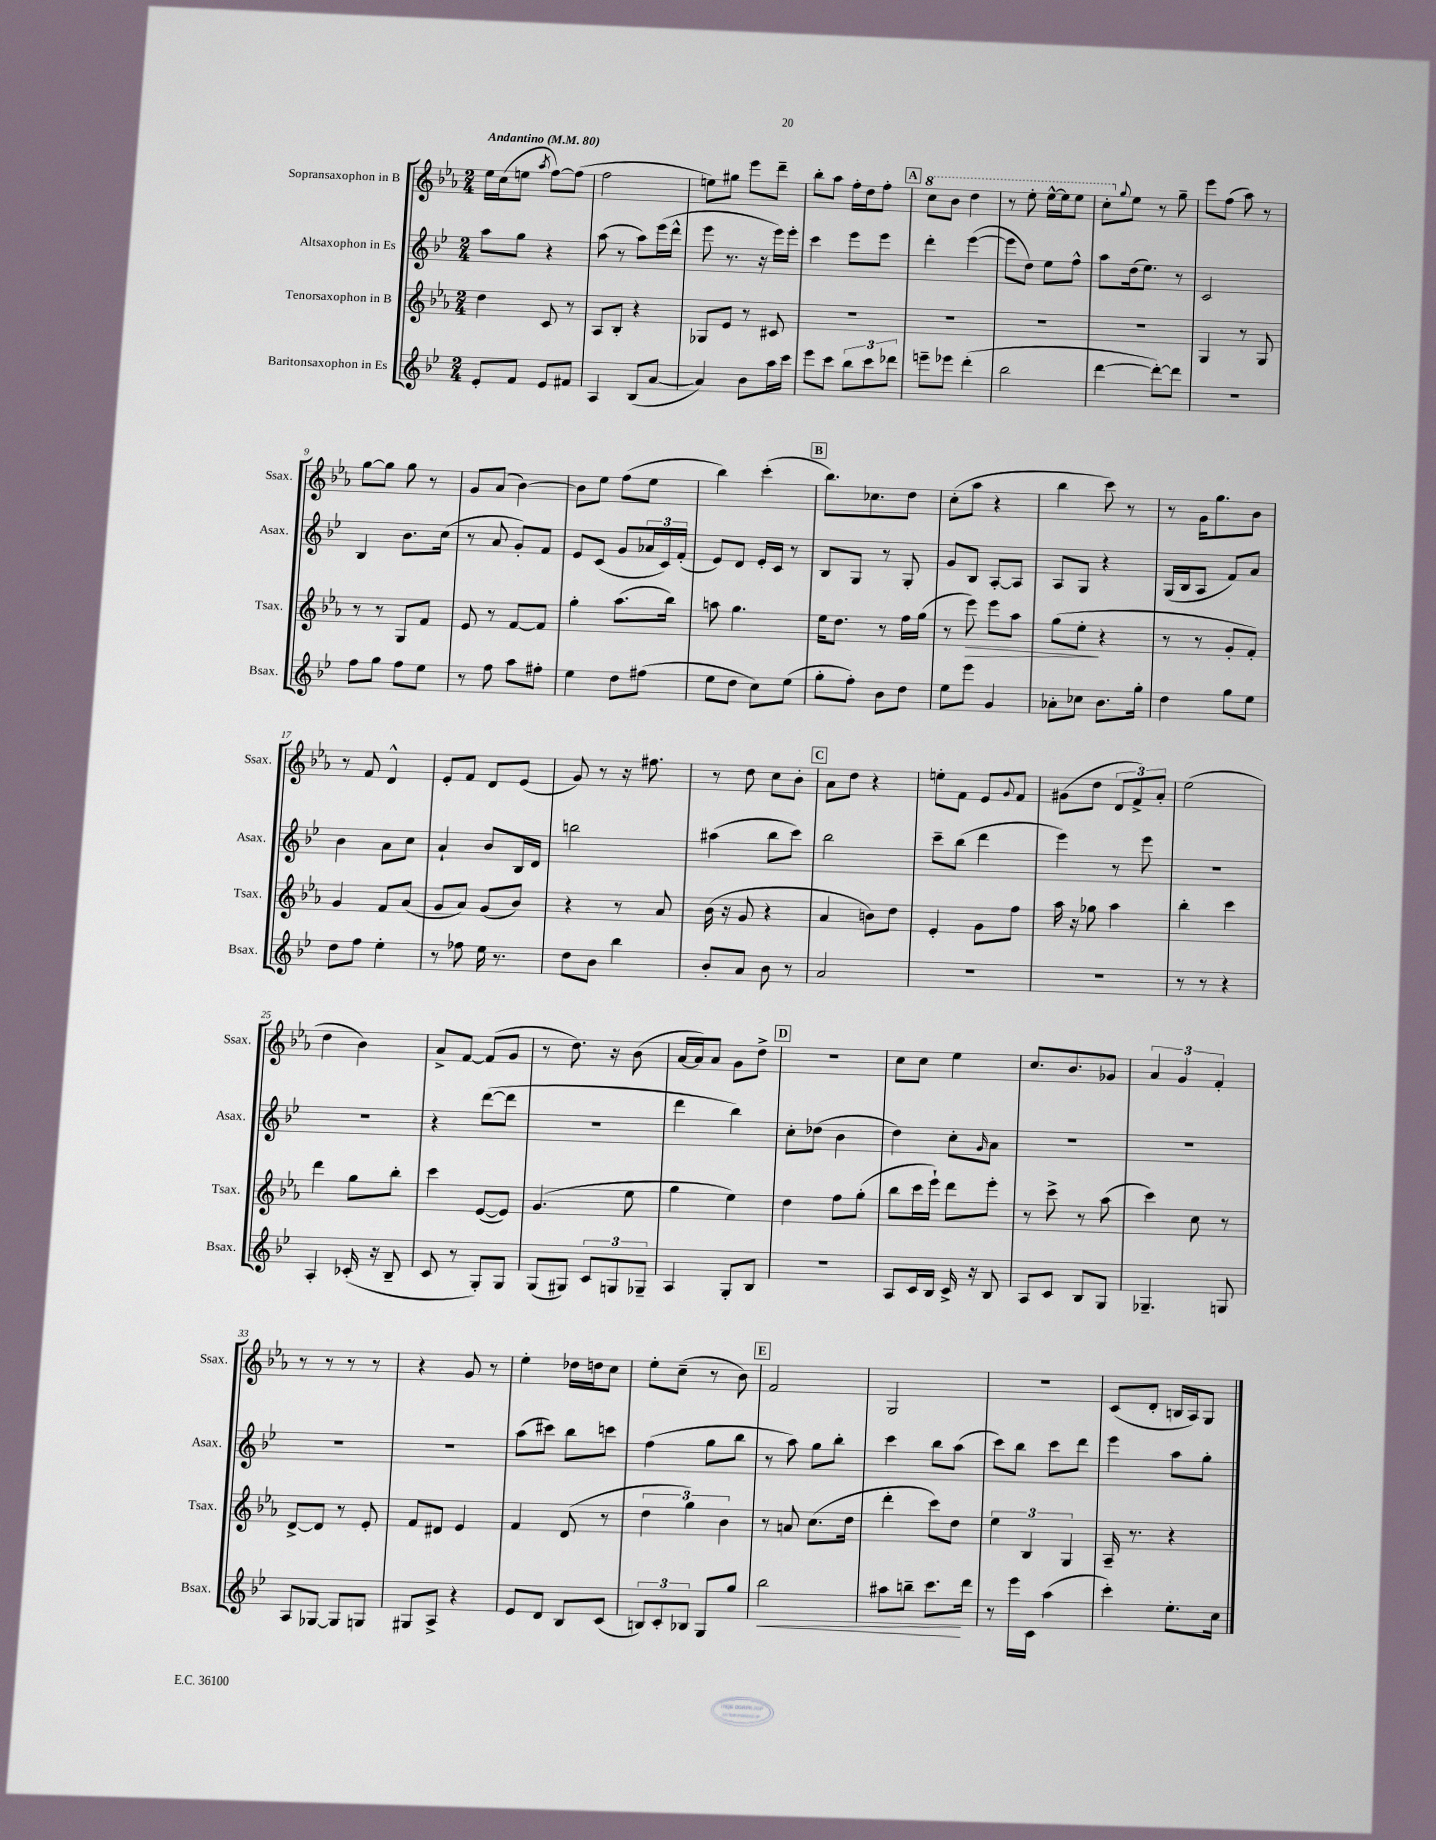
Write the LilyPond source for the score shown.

<<
\new StaffGroup <<
\new Staff = "s0" \with { instrumentName = "Sopransaxophon in B" shortInstrumentName = "Ssax." } {
    \clef treble \key ees \major \numericTimeSignature \time 2/4 \tempo "Andantino" 4 = 80
    ees''16 c''16( e''8 \acciaccatura { aes''8 } f''8~) f''8( |
    f''2 |
    e''8) gis''8 ees'''8 d'''8-- |
    bes''8-. aes''8 f''16-. d''16 f''8-. |
    \mark \markup { \box "A" } \ottava #1 c'''8 bes''8 d'''4 |
    r8 ees'''8-. ees'''16~-^ ees'''16 ees'''8 |
    c'''8-. \ottava #0 \appoggiatura { g''8 } ees''8 r8 g''8-- |
    ees'''8 f''8( aes''8) r8 |
    g''8~ g''8 g''8 r8 |
    g'8 aes'8( bes'4~) |
    bes'8 ees''8 f''8( ees''8 |
    bes''4) c'''4-.( |
    \mark \markup { \box "B" } bes''8.) ces''8. d''8 |
    c''8-.( aes''8 r4 |
    bes''4 c'''8) r8 |
    r8 g'16 g''8. bes'8 |
    r8 f'8 d'4-^ |
    ees'8-. f'8 d'8 ees'8( |
    g'8) r8 r16 fis''8. |
    r8 d''8 c''8 bes'8-. |
    \mark \markup { \box "C" } aes'8 d''8 r4 |
    e''8-. f'8 ees'8 \appoggiatura { g'8 } f'8 |
    gis'8( d''8 \tuplet 3/2 { d'8 f'8->) aes'8-. } |
    ees''2( |
    d''4 bes'4) |
    aes'8-> f'8~ f'8( g'8 |
    r8 d''8.) r16 bes'8( |
    aes'16~ aes'16) aes'8 g'8 d''8-> |
    \mark \markup { \box "D" } r2 |
    c''8 c''8 ees''4 |
    c''8. bes'8. ges'8 |
    \tuplet 3/2 { aes'4 g'4 f'4-. } |
    r8 r8 r8 r8 |
    r4 g'8 r8 |
    ees''4-. des''16 d''16 c''8 |
    ees''8-. c''8--( r8 bes'8) |
    \mark \markup { \box "E" } f'2 |
    g2 |
    r2 |
    c'8( d'8-. b16 aes16) g8 \bar "|." |
}
\new Staff = "s1" \with { instrumentName = "Altsaxophon in Es" shortInstrumentName = "Asax." } {
    \clef treble \key bes \major \numericTimeSignature \time 2/4
    a''8 g''8 r4 |
    a''8( r8 a''8) ees'''16( d'''16-^ |
    ees'''8 r8. r16 ees'''16) ees'''16-. |
    c'''4 ees'''8 ees'''8 |
    \mark \markup { \box "A" } d'''4-. ees'''4~( |
    ees'''8 d''8) ees''8 f''8-^ |
    a''8 d''16( ees''8.) r8 |
    c'2 |
    bes4 bes'8. c''16( |
    r8 a'8 g'8-.) f'8 |
    ees'8 c'8( g'8 \tuplet 3/2 { aes'16 c'16) f'16-.( } |
    ees'8) d'8 ees'16-. c'16 r8 |
    \mark \markup { \box "B" } bes8 g8 r8 g8-. |
    g'8 bes8 a8~-. a8 |
    a8 g8 r4 |
    g16( bes16 a8 f'8) a'8 |
    bes'4 a'8 c''8 |
    a'4-! bes'8 bes16 d'16 |
    b''2 |
    ais''4( bes''8 c'''8) |
    \mark \markup { \box "C" } bes''2 |
    c'''8-- bes''8( d'''4 |
    ees'''4) r8 ees'''8 |
    R2 |
    r2 |
    r4 d'''8~( d'''8 |
    R2 |
    d'''4 bes''4) |
    \mark \markup { \box "D" } c''8-. des''8( bes'4 |
    d''4) c''8-. \grace { g'16 } a'8 |
    R2 |
    R2 |
    R2 |
    R2 |
    a''8( cis'''8) bes''8 c'''8 |
    f''4( g''8 bes''8 |
    \mark \markup { \box "E" } r8 a''8) g''8 bes''8-. |
    c'''4 bes''8 a''8( |
    c'''8) bes''8 c'''8 d'''8 |
    ees'''4 a''8 g''8-. \bar "|." |
}
\new Staff = "s2" \with { instrumentName = "Tenorsaxophon in B" shortInstrumentName = "Tsax." } {
    \clef treble \key ees \major \numericTimeSignature \time 2/4
    d''4 c'8 r8 |
    aes8 bes8-. r4 |
    ges8 ees'8 r8 cis'8 |
    R2 |
    \mark \markup { \box "A" } R2 |
    R2 |
    R2 |
    g4 r8 g8 |
    r8 r8 g8 f'8 |
    ees'8 r8 f'8~ f'8 |
    g''4-. aes''8.( bes''16) |
    a''8 g''4. |
    \mark \markup { \box "B" } ees''16 d''8. r8 f''16 g''16( |
    r8 ees'''8\>) ees'''8 aes''8 |
    g''8( ees''8-.\! r4 |
    r8 r8 g'8-. f'8-.) |
    g'4 f'8 aes'8( |
    g'8 aes'8) g'8( bes'8) |
    r4 r8 aes'8 |
    bes'16( r16 g'8 r4 |
    \mark \markup { \box "C" } aes'4 b'8) d''8 |
    ees'4-. g'8 f''8 |
    aes''16 r16 ges''8 aes''4 |
    bes''4-. c'''4 |
    d'''4 g''8 bes''8-. |
    c'''4 ees'8~( ees'8) |
    g'4.( ees''8 |
    g''4 ees''4) |
    \mark \markup { \box "D" } d''4 f''8 g''8-.( |
    bes''8 c'''16 ees'''16-!) d'''8 ees'''8-. |
    r8 c'''8-> r8 aes''8( |
    c'''4) c''8 r8 |
    d'8~-> d'8 r8 ees'8-. |
    f'8 dis'8 ees'4 |
    f'4 d'8( r8 |
    \tuplet 3/2 { d''4 g''4) bes'4 } |
    \mark \markup { \box "E" } r8 a'8 c''8.( d''16 |
    d'''4-. c'''8) d''8 |
    \tuplet 3/2 { ees''4 bes4 g4 } |
    aes16-- r8. r4 \bar "|." |
}
\new Staff = "s3" \with { instrumentName = "Baritonsaxophon in Es" shortInstrumentName = "Bsax." } {
    \clef treble \key bes \major \numericTimeSignature \time 2/4
    ees'8-. f'8 ees'8 fis'8 |
    a4 bes8( a'8~ |
    a'4) bes'8 a''16 c'''16 |
    ees'''8 c'''8 \tuplet 3/2 { bes''8 c'''8 des'''8 } |
    \mark \markup { \box "A" } e'''8-- ees'''8 d'''4-.( |
    bes''2 |
    d'''4~ d'''8~-.) d'''8 |
    R2 |
    f''8 g''8 f''8 ees''8 |
    r8 f''8 a''8 fis''8-. |
    ees''4 d''8 fis''8( |
    ees''8 d''8 c''8) ees''8( |
    \mark \markup { \box "B" } g''8-. f''8-.) bes'8 d''8 |
    ees''8 ees'''8 g'4 |
    aes'8-. ces''8 bes'8. g''16-. |
    d''4 g''8 ees''8 |
    d''8 f''8 ees''4-. |
    r8 fes''8 ees''16 r8. |
    d''8 bes'8 bes''4 |
    bes'8-. a'8 bes'8 r8 |
    \mark \markup { \box "C" } a'2 |
    R2 |
    R2 |
    r8 r8 r4 |
    a4-. ces'16-.( r16 bes8-- |
    c'8 r8 g8-.) g8 |
    g8( gis8) \tuplet 3/2 { c'8 g8 ges8-- } |
    a4 g8-. bes8 |
    \mark \markup { \box "D" } R2 |
    a8 c'16 bes16 c'16-> r16 bes8 |
    a8 c'8 bes8 g8 |
    ges4.-- g8 |
    a8 ges8~ ges8 g8 |
    gis8 a8-> r4 |
    ees'8 d'8 bes8 c'8( |
    \tuplet 3/2 { b8) c'8-. bes8 } g8 g''8 |
    \mark \markup { \box "E" } bes''2\< |
    ais''8 b''8-- c'''8.\! d'''16 |
    r8 ees'''16 c'16 a''4( |
    c'''4-.) ees''8.-. c''16 \bar "|." |
}
>>
>>
